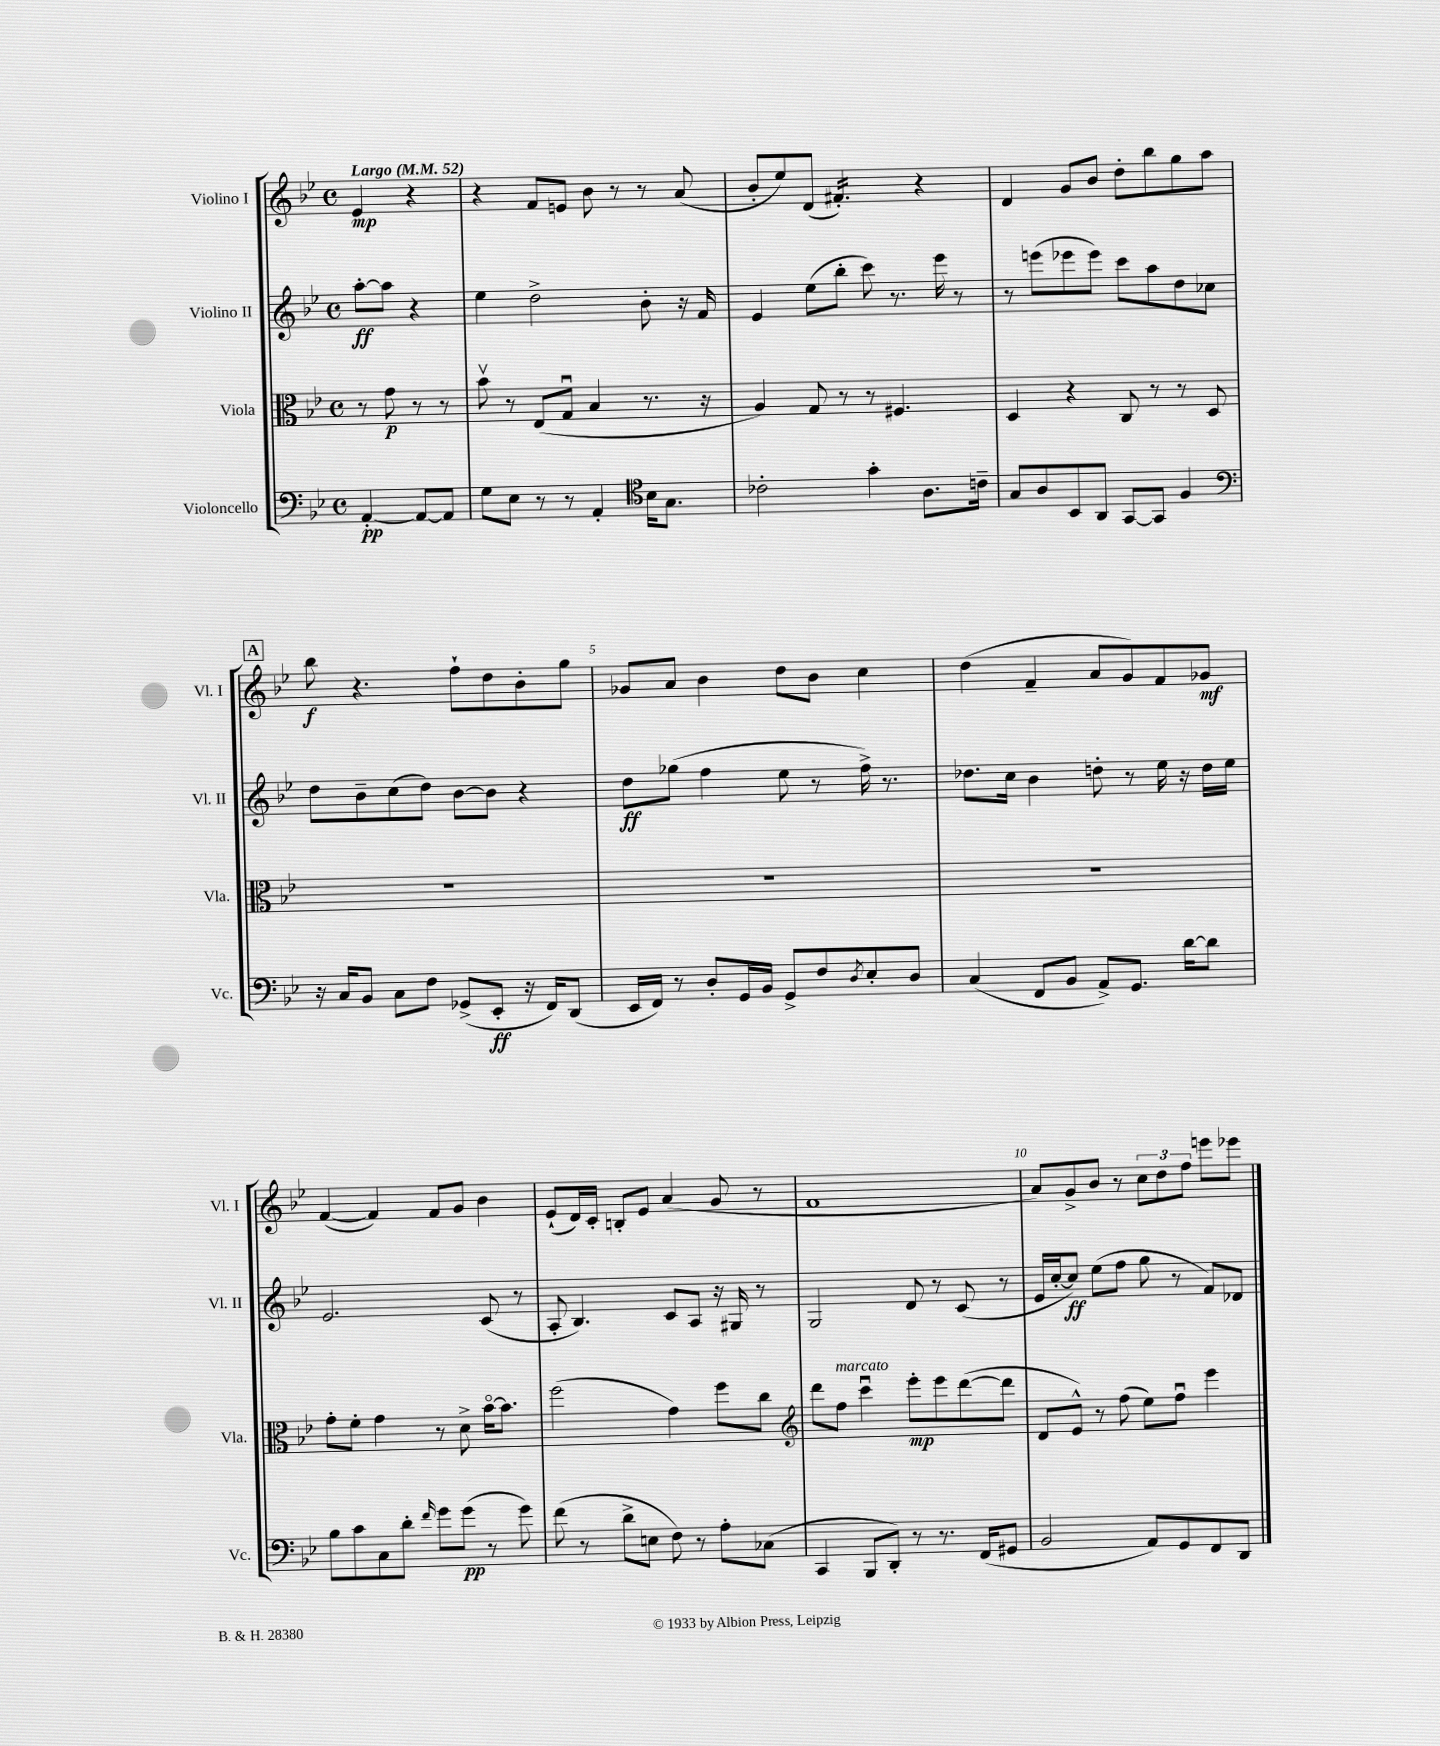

**kern	**kern	**kern	**kern
*staff4	*staff3	*staff2	*staff1
*clefF4	*clefC3	*clefG2	*clefG2
*k[b-e-]	*k[b-e-]	*k[b-e-]	*k[b-e-]
*M4/4	*M4/4	*M4/4	*M4/4
*met(c)	*met(c)	*met(c)	*met(c)
*MM52	*MM52	*MM52	*MM52
[4AA'	8r	[8aa'	4e-
.	8g	8aa]	.
8AA_	8r	4r	4r
8AA]	8r	.	.
=	=	=	=
8G	8b-v	4ee-	4r
8E-	8r	.	.
8r	(8E-	2dd^	8f
8r	8Gu	.	8e
4AA'	4B-	.	8b-
.	.	.	8r
*clefC4	*	*	*
16B-	8.r	8b-'	8r
8.G	.	.	.
.	.	16r	(8a
.	16r	16f	.
=	=	=	=
2c-'	4A)	4e-	8b-'
.	.	.	8ee-)
.	8G	(8ee-	(8d
.	8r	8bb-'	4.f#')
4g'	8r	8ccc)	.
.	4.F#	8.r	.
8.A	.	.	4r
.	.	16eee-	.
.	.	8r	.
16c~	.	.	.
=	=	=	=
8G	4D	8r	4d
8A	.	(8eee	.
8BB-	4r	8eee-	8g
8AA	.	8eee-)	8b-
[8GG	8C	8ccc	8dd'
8GG]	8r	8aa	8bb-
4F	8r	8dd	8gg
.	8D	8cc-	8aa
=	=	=	=
*clefF4	*	*	*
16r	1r	8dd	8bb-
16C	.	.	.
8BB-	.	8b-~	4.r
8C	.	(8cc	.
8F	.	8dd)	.
(8GG-^	.	[8b-	8ff`
8EE-'	.	8b-]	8dd
16r	.	4r	8b-'
16FF)	.	.	.
(8DD	.	.	8gg
=	=	=	=
16EE-	1r	8dd	8g-
16FF)	.	.	.
8r	.	(8gg-	8a
8D'	.	4ff	4b-
16GG	.	.	.
16BB-	.	.	.
8GG^	.	8ee-	8dd
8F	.	8r	8b-
8qD	.	.	.
8E-'	.	16ff^)	4cc
.	.	8.r	.
8D	.	.	.
=	=	=	=
(4C	1r	8.dd-	(4dd
.	.	16cc	.
8FF	.	4b-	4f~
8BB-	.	.	.
8AA^)	.	8dd'	8a
8.GG	.	8r	8g)
.	.	16ee-	8f
[16d	.	16r	.
8d]	.	16dd	8g-
.	.	16ee-	.
=	=	=	=
8B-	8g'	2.e-	([4f
8c	8f'	.	.
8C	4g	.	4f])
8d'	.	.	.
16qqf	.	.	.
8g	8r	.	8f
(8g	8d^	.	8g
8r	[16b-o	(8c	4b-
.	8.b-]	.	.
8g)	.	8r	.
=	=	=	=
(8f	(2ff	8A'	(8e-`
8r	.	4.B-)	16d)
.	.	.	16c'
8d^	.	.	8B'
8E	.	.	8e-
8F)	4g)	8c	(4a
8r	.	8A	.
8A'	8ff	16r	8g
.	.	16G#	.
(8C-	8cc	8r	8r
=	=	=	=
*	*clefG2	*	*
4CC	8ddd	2G	1f
.	8ff	.	.
8BBB-	4cccu	.	.
8DD')	.	.	.
8r	8eee-'	8d	.
8.r	8eee-	8r	.
.	([8ddd	(8c	.
(16FF	.	.	.
8GG#	8ddd]	8r	.
=	=	=	=
2BB-	8d	16e-	8a)
.	.	[16cc'	.
.	8e-^^)	8cc])	8g^
.	8r	(8ee-	8b-
.	(8ff	8ff	8r
8AA)	8ee-)	8gg	12cc
.	.	.	12dd
8GG	8ffu	8r	.
.	.	.	12ff
8FF	4eee-	8f)	8eee
8DD	.	8d-	8eee-
==	==	==	==
*-	*-	*-	*-
